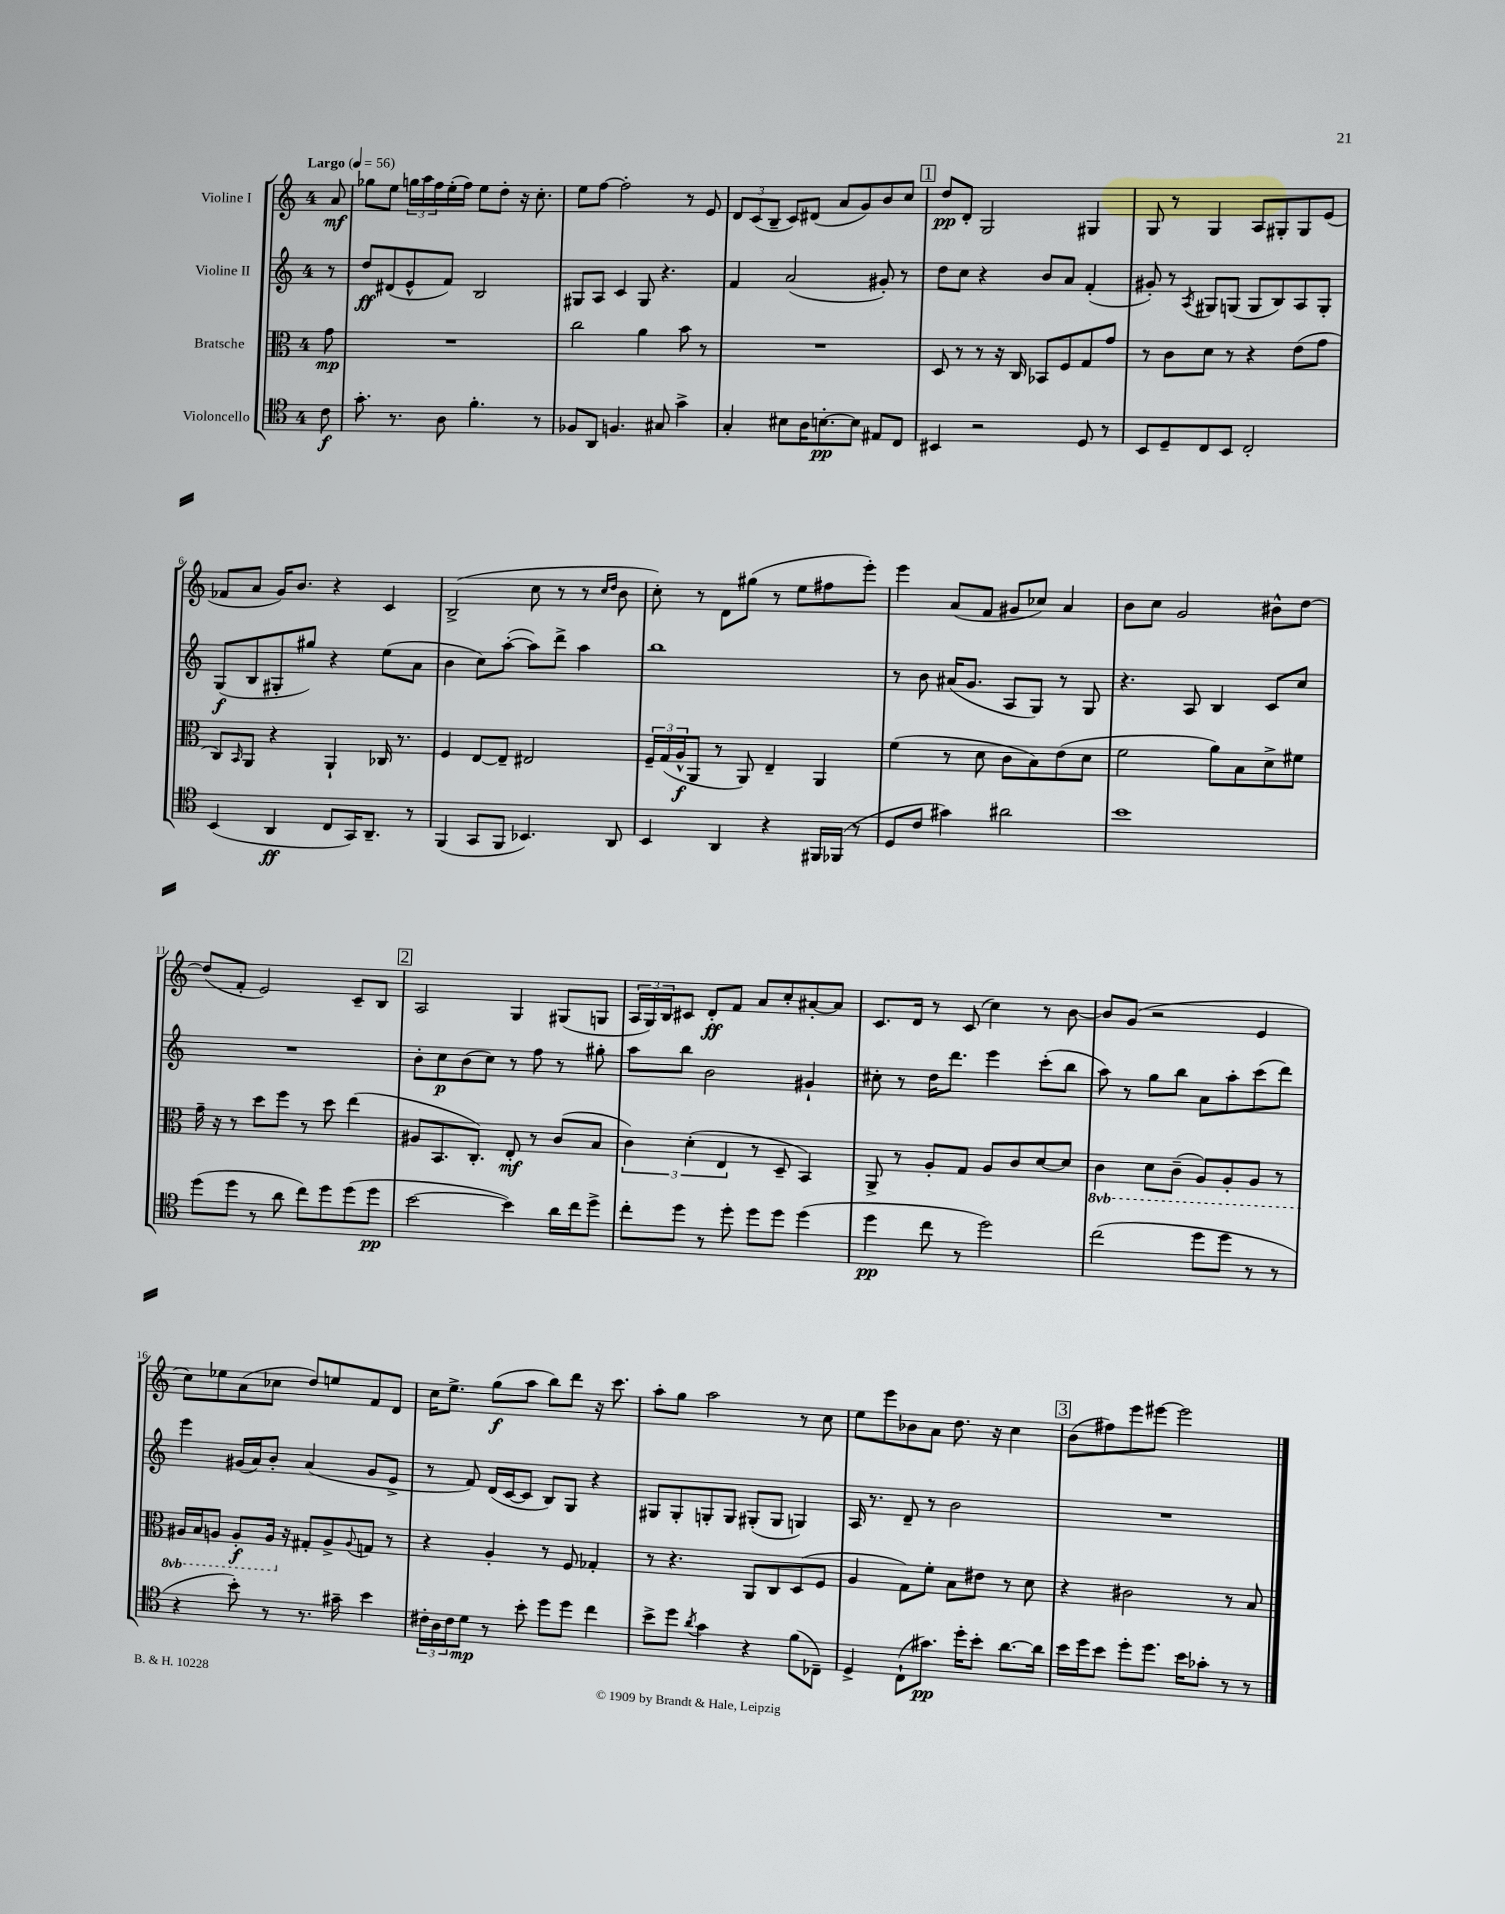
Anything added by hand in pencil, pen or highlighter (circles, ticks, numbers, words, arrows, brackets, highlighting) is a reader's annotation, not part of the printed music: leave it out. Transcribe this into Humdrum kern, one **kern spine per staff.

**kern	**dynam	**kern	**dynam	**kern	**dynam	**kern	**dynam
*part4	*part4	*part3	*part3	*part2	*part2	*part1	*part1
*staff4	*staff4	*staff3	*staff3	*staff2	*staff2	*staff1	*staff1
*I"Violoncello	*	*I"Bratsche	*	*I"Violine II	*	*I"Violine I	*
*clefC4	*	*clefC3	*	*clefG2	*	*clefG2	*
*k[]	*	*k[]	*	*k[]	*	*k[]	*
*M4/4	*	*M4/4	*	*M4/4	*	*M4/4	*
*MM56	*	*MM56	*	*MM56	*	*MM56	*
=	=	=	=	=	=	=	=
!	!	!	!	!	!	!LO:TX:a:B:t=Largo	!
8c\	f	8g\	mp	8r	.	8a/	mf
=1	=1	=1	=1	=1	=1	=1	=1
8.g'\	.	1r	.	8dd/L	ff	8gg-X\L	.
.	.	.	.	(8d#X/	.	8ee\J	.
8.r	.	.	.	.	.	.	.
.	.	.	.	8e^^/	.	24ggn\LL	.
.	.	.	.	.	.	24aa\	.
.	.	.	.	.	.	24ff\	.
8A\	.	.	.	8f/J)	.	(16ee'\	.
.	.	.	.	.	.	16ff\JJ)	.
4.f'\	.	.	.	2B/	.	8ee\L	.
.	.	.	.	.	.	8dd'\J	.
.	.	.	.	.	.	16r	.
.	.	.	.	.	.	8.cc'\	.
8r	.	.	.	.	.	.	.
=2	=2	=2	=2	=2	=2	=2	=2
8F-X/L	.	2cc\	.	8G#X/L	.	8ee\L	.
8AA/J	.	.	.	8A/J	.	[8ff\J	.
4.Fn/	.	.	.	4c/	.	2ff'\]	.
.	.	4a\	.	8G#/	.	.	.
8G#X/	.	.	.	4.r	.	.	.
4g^\	.	8b\	.	.	.	8r	.
.	.	8r	.	.	.	8e/	.
=3	=3	=3	=3	=3	=3	=3	=3
4G'/	.	1r	.	4f/	.	12d/L	.
.	.	.	.	.	.	(12c/	.
.	.	.	.	.	.	12B~/J	.
8B#X\L	.	.	.	(2a/	.	8c/L)	.
16A\K	.	.	.	.	.	(8d#X/J	.
[8.Bn'\	pp	.	.	.	.	.	.
.	.	.	.	.	.	8a/L	.
8B\J]	.	.	.	.	.	8g/)	.
8E#X/L	.	.	.	8g#X'/)	.	8b/	.
8C/J	.	.	.	8r	.	8cc/J	.
!!LO:REH:place=s1:t=1
=4	=4	=4	=4	=4	=4	=4	=4
4BB#X/	.	8D/	.	8dd\L	.	8dd/L	pp
.	.	8r	.	8cc\J	.	8d'/J	.
2r	.	8r	.	4r	.	2G/	.
.	.	16r	.	.	.	.	.
.	.	16C/	.	.	.	.	.
.	.	8BB-X/L	.	8b/L	.	.	.
.	.	8F/	.	8a/J	.	.	.
8D/	.	8G/	.	(4f'/	.	4G#X/	.
8r	.	8g/J	.	.	.	.	.
=5	=5	=5	=5	=5	=5	=5	=5
8BB/L	.	8r	.	8g#X'/)	.	8G/	.
8D~/	.	8c\L	.	8r	.	8r	.
.	.	.	.	8qA/	.	.	.
8C/	.	8d\J	.	8G#X/L	.	4G/	.
8BB/J	.	8r	.	(8Gn/J	.	.	.
2C'/	.	4r	.	8G/L	.	8A/L	.
.	.	.	.	8B/)	.	8G#X'/	.
.	.	(8e\L	.	8A/	.	8G#/	.
.	.	8g\J	.	8G'/J	.	(8e/J	.
!!LO:LB:g=z
=6	=6	=6	=6	=6	=6	=6	=6
(4BB/	.	8C/L)	.	(8G/L	f	8f-X/L	.
.	.	16qqBB/	.	.	.	.	.
.	.	8AA/J	.	8B/	.	8a/J	.
4AA/	ff	4r	.	8G#X'/	.	16g/KL)	.
.	.	.	.	.	.	8.b/J	.
.	.	.	.	8gg#X/J)	.	.	.
8C/L	.	4AA`/	.	4r	.	4r	.
16GG/K)	.	.	.	.	.	.	.
8.AA~/J	.	.	.	.	.	.	.
.	.	16C-X/	.	(8ee\L	.	4c/	.
.	.	8.r	.	.	.	.	.
8r	.	.	.	8a\J	.	.	.
=7	=7	=7	=7	=7	=7	=7	=7
(4FF/	.	4F/	.	4b\	.	(2B^/	.
8GG/L	.	[8E/L	.	8cc\L)	.	.	.
8FF/J	.	8E~/J]	.	([8aa'\J	.	.	.
4.BB-X/)	.	2E#X/	.	8aa\L])	.	8cc\	.
.	.	.	.	8ddd^\J	.	8r	.
.	.	.	.	4aa\	.	8r	.
.	.	.	.	.	.	16qqcc/LL	.
.	.	.	.	.	.	16qqdd/JJ	.
8AA/	.	.	.	.	.	8b\	.
=8	=8	=8	=8	=8	=8	=8	=8
4BB/	.	24F~/LL	.	1bb	.	8cc'\)	.
.	.	(24G/	.	.	.	.	.
.	.	24A^^/J	f	.	.	.	.
.	.	8AA/J	.	.	.	8r	.
4AA/	.	8r	.	.	.	8d\L	.
.	.	8AA/)	.	.	.	(8gg#X\J	.
4r	.	4E~/	.	.	.	8r	.
.	.	.	.	.	.	8ee\L	.
16FF#X/LL	.	4AA/	.	.	.	8ff#X\	.
(16FF-X/JJ	.	.	.	.	.	.	.
8r	.	.	.	.	.	8eee'\J)	.
=9	=9	=9	=9	=9	=9	=9	=9
8D/L	.	(4f\	.	8r	.	4eee\	.
8c/J	.	.	.	8b\	.	.	.
4g#X\)	.	8r	.	(16a#X/KL	.	(8a/L	.
.	.	.	.	8.g/J	.	.	.
.	.	8d\	.	.	.	8f/J	.
2a#X\	.	8c\L	.	8A/L	.	8g#X/L	.
.	.	8B\)	.	8G/J)	.	8cc-X/J)	.
.	.	(8e\	.	8r	.	4a/	.
.	.	8d\J	.	8G/	.	.	.
=10	=10	=10	=10	=10	=10	=10	=10
1b	.	2f\	.	4.r	.	8b\L	.
.	.	.	.	.	.	8cc\J	.
.	.	.	.	.	.	2g/	.
.	.	.	.	8A/	.	.	.
.	.	8a\L)	.	4B/	.	.	.
.	.	8B\	.	.	.	.	.
.	.	8d^\	.	8c/L	.	8b#X^^\L	.
.	.	8f#X\J	.	8cc/J	.	[8dd\J	.
!!LO:LB:g=z
=11	=11	=11	=11	=11	=11	=11	=11
(8dd\L	.	16g~\	.	1r	.	(8dd/L]	.
.	.	16r	.	.	.	.	.
8dd\J	.	8r	.	.	.	8f'/J	.
8r	.	8dd\L	.	.	.	2e/)	.
8a\	.	8ff\J	.	.	.	.	.
8cc\L)	.	8r	.	.	.	.	.
8dd\	.	8dd\	.	.	.	.	.
(8dd\	.	(4ee\	.	.	.	8c~/L	.
8dd\J	pp	.	.	.	.	8B/J	.
!!LO:REH:place=s1:t=2
=12	=12	=12	=12	=12	=12	=12	=12
[2b\	.	8A#X/L	.	8b'\L	.	2A/	.
.	.	8.BB/	.	8cc\	p	.	.
.	.	.	.	(8b\	.	.	.
.	.	8.C'/J)	.	.	.	.	.
.	.	.	.	8cc\J)	.	.	.
4b\])	.	8E'/	mf	8r	.	4G/	.
.	.	8r	.	8ff\	.	.	.
16a\LL	.	(8c/L	.	8r	.	(8G#X/L	.
16cc\J	.	.	.	.	.	.	.
8dd^\J	.	8B/J	.	8gg#X'\	.	8Gn/J	.
=13	=13	=13	=13	=13	=13	=13	=13
8cc'\L	.	6c\)	.	8aa\L	.	24A/LL	.
.	.	.	.	.	.	24G/)	.
.	.	.	.	.	.	24B/J	.
8dd\J	.	.	.	8bb\J	.	8c#X/J	.
.	.	(6d'\	.	.	.	.	.
8r	.	.	.	2b\	.	8d'/L	ff
.	.	6E/	.	.	.	.	.
8dd'\	.	.	.	.	.	8f/J	.
8dd\L	.	8r	.	.	.	8a/L	.
8dd\J	.	8D~/	.	.	.	8cc'/	.
(4dd\	.	4BB/)	.	4g#X`/	.	[8a#X'/	.
.	.	.	.	.	.	8a#/J]	.
=14	=14	=14	=14	=14	=14	=14	=14
4dd\	pp	8AA^/	.	8cc#X'\	.	8.c/L	.
.	.	8r	.	8r	.	.	.
.	.	.	.	.	.	16d/Jk	.
8cc\	.	8A'/L	.	16dd\KL	.	8r	.
.	.	.	.	8.ddd\J	.	.	.
8r	.	8G/J	.	.	.	(8c/	.
2dd\)	.	8A/L	.	4eee\	.	4cc\)	.
.	.	8c/	.	.	.	.	.
.	.	[8d/	.	(8ccc'\L	.	8r	.
.	.	8d/J]	.	8bb\J	.	[8b\	.
=15	=15	=15	=15	=15	=15	=15	=15
*	*	*8ba	*	*	*	*	*
(2cc\	.	4C\	.	8aa\)	.	8b/L]	.
.	.	.	.	8r	.	(8g/J	.
.	.	8D\L	.	8gg\L	.	2r	.
.	.	(8C~\J	.	8bb\J	.	.	.
8dd\L	.	8AA/L)	.	8a\L	.	.	.
8dd\J	.	8AA'/	.	8aa'\	.	.	.
8r	.	8AA/J	.	(8ccc\	.	4e/	.
8r	.	8r	.	8ddd\J)	.	.	.
!!LO:LB:g=z
=16	=16	=16	=16	=16	=16	=16	=16
4r	.	16AA#X/LL	.	4eee\	.	8cc\L)	.
.	.	16BB/J	.	.	.	.	.
.	.	8AAn/J	.	.	.	8ee-X\	.
8b'\)	.	8AA'/L	f	(16g#X/LL	.	(8a\	.
.	.	.	.	16a/J)	.	.	.
8r	.	16AA/Jk	.	8b'/J	.	8cc-X\J	.
*	*	*X8ba	*	*	*	*	*
.	.	16r	.	.	.	.	.
8.r	.	8G#X'/L	.	(4a/	.	8dd/L)	.
.	.	8A^/	.	.	.	8een/	.
16g#X~\	.	.	.	.	.	.	.
.	.	8qqA/	.	.	.	.	.
4b\	.	8Gn/J	.	8g#/L	.	8f/	.
.	.	8r	.	8e^/J	.	8d/J	.
=17	=17	=17	=17	=17	=17	=17	=17
24c#X'\LL	.	4r	.	8r	.	16cc\KL	.
24A\	.	.	.	.	.	.	.
.	.	.	.	.	.	8.ee^\J	.
24c#\J	.	.	.	.	.	.	.
8d\J	mp	.	.	8f/)	.	.	.
8r	.	4A'/	.	(16d/LL	.	(8gg\L	f
.	.	.	.	[16c/J	.	.	.
8b'\	.	.	.	8c/J]	.	8aa\J	.
8dd\L	.	8r	.	8B/L)	.	8bb\L)	.
8dd\J	.	8F/	.	8G/J	.	8ddd\J	.
4cc\	.	4G-X'/	.	4r	.	16r	.
.	.	.	.	.	.	8.ccc\	.
=18	=18	=18	=18	=18	=18	=18	=18
8b^\L	.	8r	.	8G#X/L	.	8aa'\L	.
8dd\J	.	4.r	.	8G#'/	.	8gg\J	.
8qa/	.	.	.	.	.	.	.
4g\	.	.	.	8Gn'/	.	2aa\	.
.	.	.	.	8G/J	.	.	.
4r	.	8AA/L	.	(8G#X'/L	.	.	.
.	.	8C/	.	8G#/J	.	.	.
(8f\L	.	(8D/	.	4Gn/)	.	8r	.
8C-X~\J)	.	8F/J	.	.	.	8cc\	.
=19	=19	=19	=19	=19	=19	=19	=19
4D^/	.	4A/	.	16A/	.	8ee\L	.
.	.	.	.	8.r	.	.	.
.	.	.	.	.	.	8eee\	.
(8C`\L	.	8G\L)	.	8d~/	.	8b-X\	.
8.g#X\J)	pp	8f'\J	.	8r	.	8a\J	.
.	.	8B\L	.	2b\	.	8.dd\	.
16dd'\KL	.	.	.	.	.	.	.
8b'\J	.	8e#X\J	.	.	.	.	.
.	.	.	.	.	.	16r	.
[8.a\L	.	8r	.	.	.	4cc\	.
.	.	8d\	.	.	.	.	.
16a\Jk]	.	.	.	.	.	.	.
!!LO:REH:place=s1:t=3
=20	=20	=20	=20	=20	=20	=20	=20
16b\LL	.	4r	.	1r	.	(8b\L	.
16dd\J	.	.	.	.	.	.	.
8b\J	.	.	.	.	.	8ff#X\)	.
8dd'\L	.	2c#X\	.	.	.	8eee\	.
8.dd\J	.	.	.	.	.	[8eee#X\J	.
.	.	.	.	.	.	2eee#\]	.
16b\KL	.	.	.	.	.	.	.
8g-X'\J	.	.	.	.	.	.	.
8r	.	8r	.	.	.	.	.
8r	.	8B/	.	.	.	.	.
==	==	==	==	==	==	==	==
*-	*-	*-	*-	*-	*-	*-	*-
